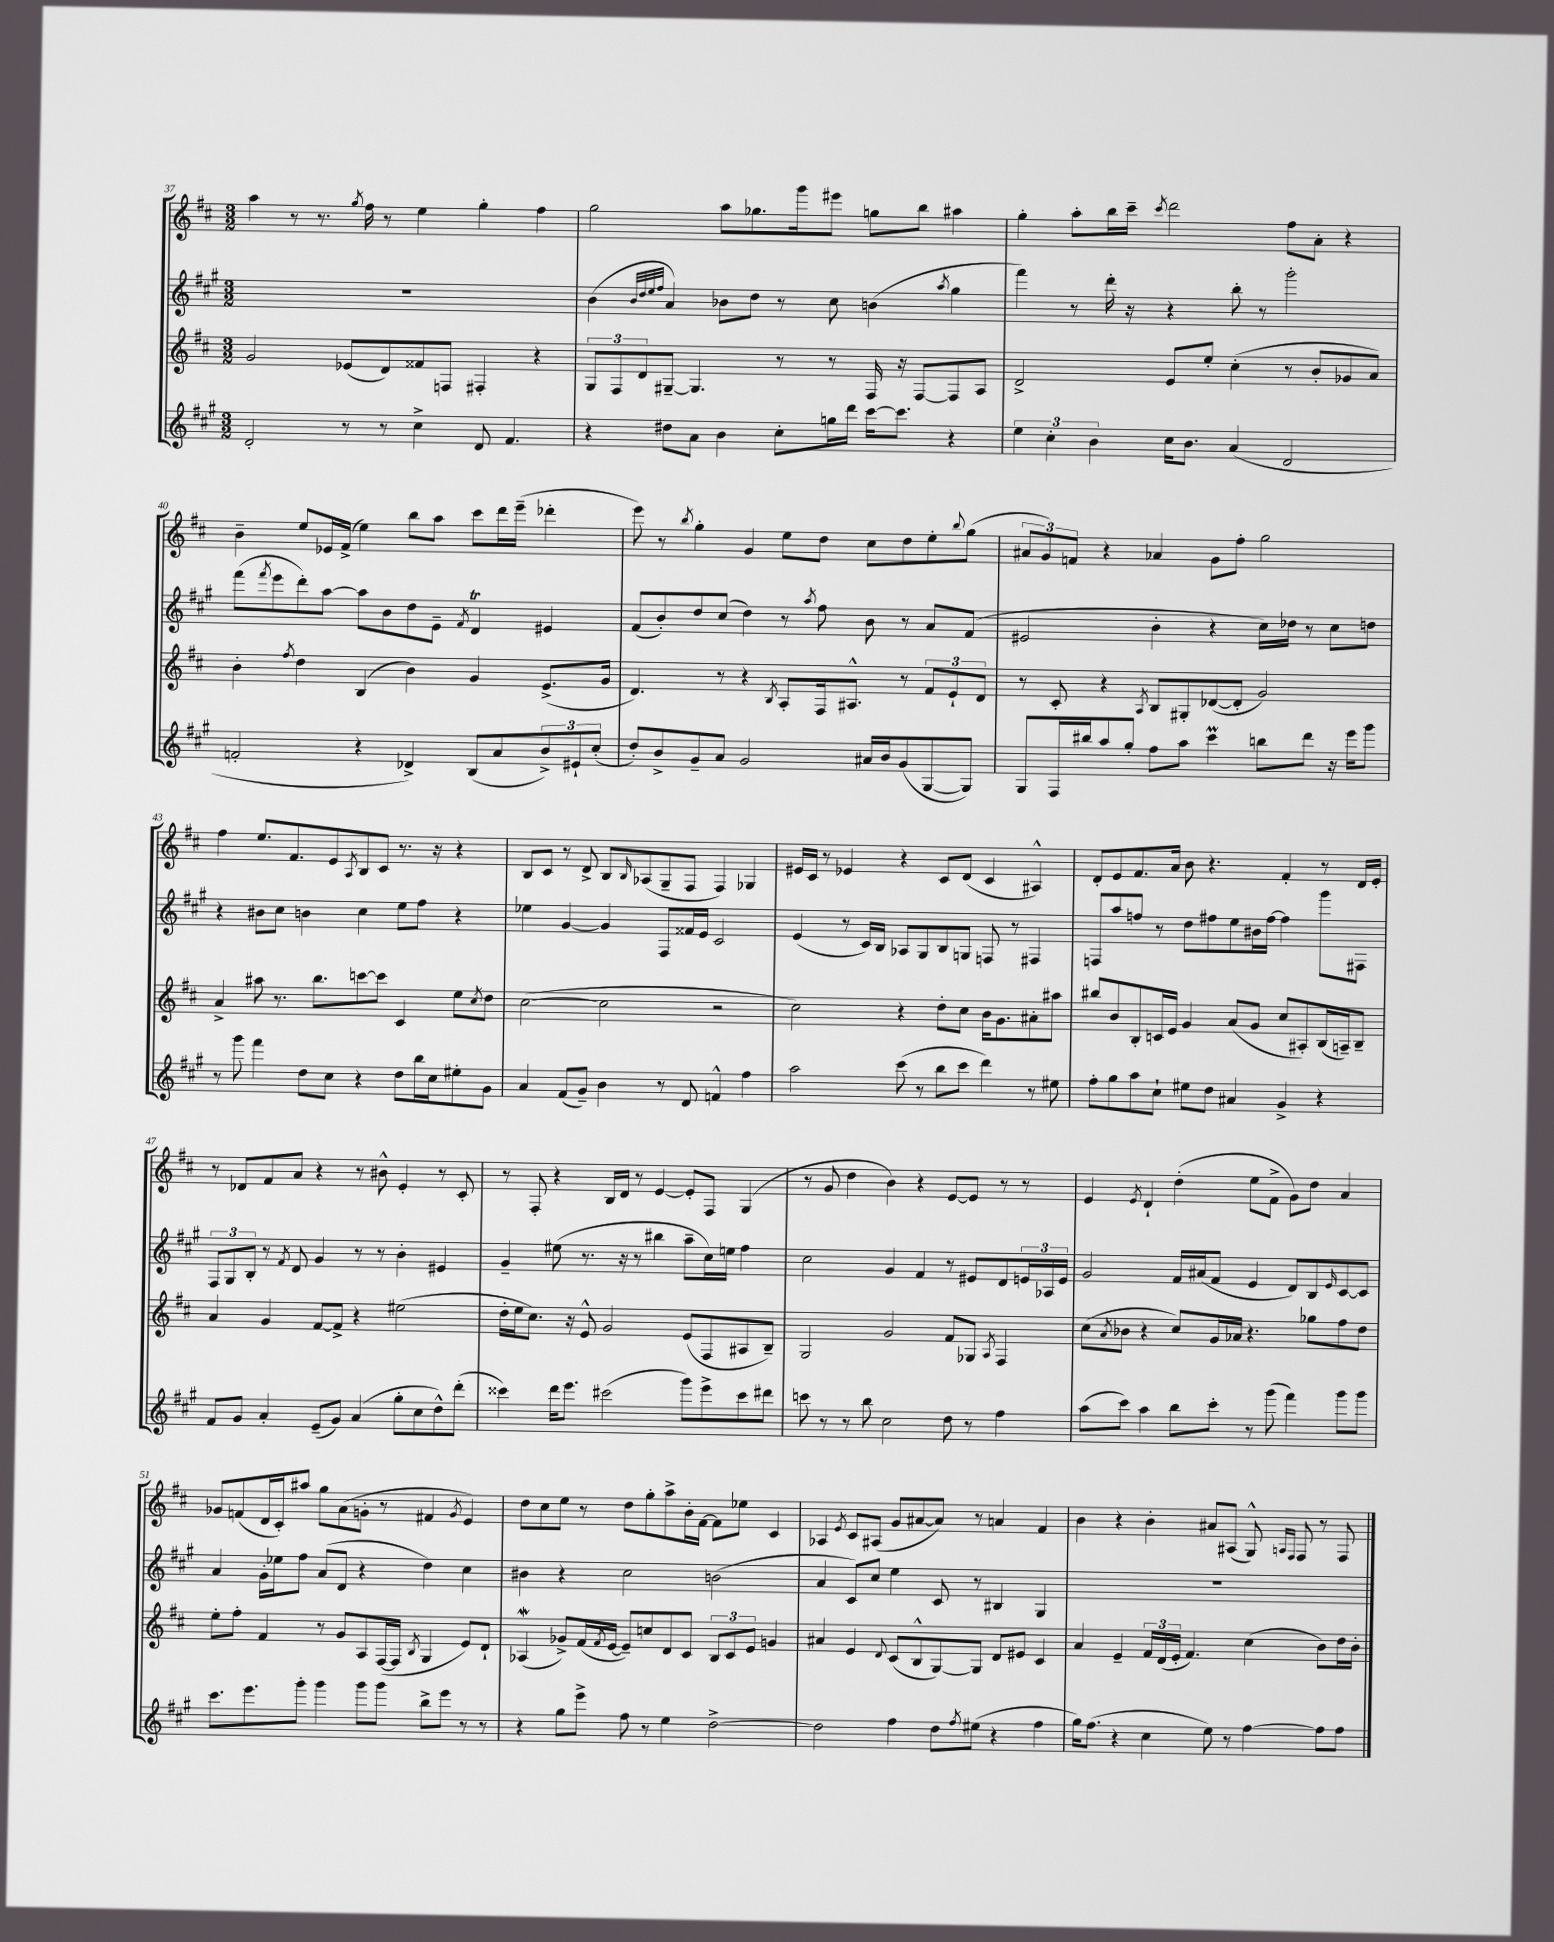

**kern	**kern	**kern	**kern
*part4	*part3	*part2	*part1
*staff4	*staff3	*staff2	*staff1
*clefG2	*clefG2	*clefG2	*clefG2
*k[f#c#g#]	*k[f#c#]	*k[f#c#g#]	*k[f#c#]
*M3/2	*M3/2	*M3/2	*M3/2
=37	=37	=37	=37
2d'/	2g/	1.r	4aa\
.	.	.	8r
.	.	.	8.r
8r	(8e-X/L	.	.
.	.	.	8qgg/
.	.	.	16ff#\
8r	8d/)	.	8r
4cc#^\	8f##X/	.	4ee\
.	8Fn/J	.	.
8d/	4F#X'/	.	4gg'\
4.f#/	.	.	.
.	4r	.	4ff#\
=38	=38	=38	=38
4r	12G/L	(4b\	2gg\
.	12F#/	.	.
.	12d/	.	.
.	.	32qqb/LLL	.
.	.	32qqdd/	.
.	.	32qqee/	.
.	.	32qqff#/JJJ	.
8dd#X\L	[8G#X~/J	4a/)	.
8a\J	4.G#/]	.	.
4b\	.	8b-X\L	8aa\L
.	.	8dd\J	8.gg-X\
8cc#'\L	8r	8r	.
.	.	.	16ggg\k
16ggn\L	8r	8cc#\	8eee#X\J
16ddd\JJ	.	.	.
[16ccc#\KL	16F#/	(4bn\	8ggn\L
8.ccc#\J]	16r	.	.
.	[8F#/L	.	8bb\J
.	.	8qaa/	.
4r	8F#/]	4gg#\	4aa#X\
.	8A/J	.	.
=39	=39	=39	=39
6ee\	2d^/	4fff#\)	4gg'\
6cc#'\	.	.	.
.	.	8r	8aa'\L
6b\	.	.	.
.	.	16ddd'\	16bb\L
.	.	16r	16ccc#~\JJ
.	.	.	8qccc#/
16cc#\KL	8e/L	4r	2ddd\
8.b\J	.	.	.
.	8ee'/J	.	.
(4a/	(4cc#'\	8bb'\	.
.	.	8r	.
2d/	8r	2ggg#'\	8ff#\L
.	8b'/L	.	8a'\J
.	8g-X/	.	4r
.	8a/J)	.	.
!!LO:LB:g=z
=40	=40	=40	=40
2fn'/	4b'\	(8fff#\L	4b~\
.	.	8qfff#/	.
.	.	8eee\	.
.	8qff#/	.	.
.	4dd\	8ddd'\)	8ee/L
.	.	[8aa\J	16e-X/L
.	.	.	(16f#^/JJ
4r	(4B/	8aa\L]	4ee\)
.	.	8b\	.
4d-X^/)	4b\)	8dd\	8bb\L
.	.	8e~\J	8aa\J
.	.	8qf#/	.
(8B/L	4g/	4dT/	8ccc#\L
8a/	.	.	16ddd\L
.	.	.	(16eee~\JJ
12b^/)	(8.e^/L	4e#X/	4ddd-X'\
12e#X`/	.	.	.
(12cc#'/J	.	.	.
.	16g/Jk	.	.
=41	=41	=41	=41
8dd'/L)	4.d/)	(8f#/L	8eee\)
8b^/	.	8b'/)	8r
.	.	.	8qbb/
8g#~/	.	8dd/	4gg'\
8a/J	8r	(8cc#/J	.
2g#/	4r	4dd\)	4g/
.	8qB/	.	.
.	8A'/L	8r	8ee\L
.	.	8qaa/	.
.	16F#/k	8ff#\	8dd\J
.	8.A#X^^/J	.	.
16a#X/LL	.	8b\	8cc#\L
16b/J	.	.	.
(8g#/	8r	8r	8dd\
[8G#/	12f#/L	8a/L	8ee'\
.	12e`/	.	.
.	.	.	8qqbb/
8G#/J])	.	(8f#/J	(8gg\J
.	12d/J	.	.
=42	=42	=42	=42
8G#/L	8r	2e#X/	12a#X/L
.	.	.	12g/)
16F#/L	8c#'/	.	.
.	.	.	12fn/J
16bb#X/J	.	.	.
8aa/	4r	.	4r
8gg#'/J	.	.	.
.	8qA/	.	.
8ff#\L	8B/L	4b'\	4a-X/
8aa\J	8G#X'/	.	.
4ccc#m\	([8d-X/	4r	8g\L
.	8d-'/J]	.	8ff#'\J
8bbn\L	2g/)	16cc#\LL)	2gg\
.	.	16dd-X\JJ	.
8ddd\J	.	8r	.
16r	.	8cc#\L	.
16eee\KL	.	.	.
8ggg#\J	.	8ddn\J	.
!!LO:LB:g=z
=43	=43	=43	=43
8r	4a^/	4r	4ff#\
8ggg#\	.	.	.
4fff#\	8aa#X\	8b#X\L	8.ee/L
.	8.r	8cc#\J	.
.	.	.	8.f#/
8dd\L	.	4bn\	.
.	8.bb\L	.	.
8cc#\J	.	.	8e/
.	.	.	8qA/
4r	[8cccn\	4cc#\	8B/
.	8ccc\J]	.	8c#/J
8dd\L	4c#/	8ee\L	8.r
16bb\L	.	8ff#\J	.
16cc#\J	.	.	16r
8ee#X'\	8ee\L	4r	4r
.	8qcc#/	.	.
8g#\J	8dd\J	.	.
=44	=44	=44	=44
4a/	([2cc#\	4ee-X\	8B/L
.	.	.	8c#/J
(8f#/L	.	[4g#/	8r
8g#~/J)	.	.	8d^/
4b\	2cc#\]	4g#/]	8B/L
.	.	.	16qqB/
.	.	.	(8A-X/
8r	.	8F#/L	8G~/
8d/	.	16f##X/L	8F#/J
.	.	16e/JJ	.
4fn^^/	2r	2c#/	4F#/)
4ff#\	.	.	4G-X/
=45	=45	=45	=45
2aa\	2cc#\)	(4e/	16e#X/LL
.	.	.	16c#/JJ
.	.	.	8r
.	.	8r	4e-X/
.	.	16c#/LL)	.
.	.	16B/JJ	.
(8ccc#\	4r	8A-X/L	4r
8r	.	8G#/	.
8bb\L	8dd'\L	8B/	8c#/L
8ccc#\J	8cc#\J	8Gn/J	(8d/J
4ddd\)	16b\KL	8Fn/	4c#/
.	8.g\	.	.
.	.	8r	.
8r	8a#X'\	4F#X/	4A#X^^/)
8ee#X\	8aa#X\J	.	.
=46	=46	=46	=46
8ff#'\L	8bb#X/L	8Fn/L	8d'/L
8gg#\	8b/	8aa/	8e/
8aa\	8B'/	8ffn/J	8.f#/
8cc#`\J	16cn/L	8r	.
.	16e/JJ	.	16a/Jk
8ee#X\L	4g/	8dd\L	8b\
8dd\J	.	8ff#X\	4.r
4a#X/	(8a/L	8ee\	.
.	8g/J	16b#X\L	.
.	.	[16ff#\JJ	.
4g#^/	8cc#/L	4ff#\]	4f#'/
.	8A#X'/)	.	.
4r	(16B/L	8ggg#\L	8r
.	16An~/J)	.	.
.	8B~/J	8F#X\J	16d/LL
.	.	.	16e'/JJ
!!LO:LB:g=z
=47	=47	=47	=47
8f#/L	4a/	12F#/L	8r
.	.	12G#/	.
8g#/J	.	.	8d-X/L
.	.	12B'/J	.
4a'/	4g/	8r	8f#/
.	.	8qf#/	.
.	.	8d/	8a/J
(8e~/L	[8f#/L	4g#/	4r
8g#/J)	8f#^/J]	.	.
(4a/	4r	8r	8r
.	.	8r	8b#X^^\
8gg#'\L	(2ee#X\	4b'\	4e'/
8cc#\	.	.	.
8dd^^\)	.	4e#X/	8r
(8ddd'\J	.	.	8c#'/
=48	=48	=48	=48
4ccc##X\)	16dd'\LL	4g#~/	8r
.	16ee\J	.	.
.	8.cc#\J)	.	8F#'/
16ddd\KL	.	(8ee#X\	4r
8.eee\J	16r	.	.
.	8e^^/	8.r	.
(2ccc#X\	2g/	.	16B/LL
.	.	16r	16d/JJ
.	.	8r	8r
.	.	4bb#X\	[4e/
8ggg#\L)	(8e/L	8aa~\L	8e'/L]
8eee^\	8F#/	16cc#\L)	8F#/J
.	.	16een\JJ	.
8ccc#\	8A#X/	4ff#\	(4G/
8ddd#X\J	8B~/J)	.	.
=49	=49	=49	=49
8cccn\	2G/	2cc#\	8r
8r	.	.	8g/
8r	.	.	4dd\
8bb\	.	.	.
2cc#\	2g/	4g#/	4b\)
.	.	4f#/	4r
8dd\	8f#/L	8r	[8e/L
8r	8G-X/J	8e#X/L	8e/J]
.	8qA/	.	.
4ff#\	4F#/	8d/	8r
.	.	24en/L	8r
.	.	24A-X/	.
.	.	24e/JJ	.
=50	=50	=50	=50
(8aa\L	(8cc#\L	2g#/	4e/
.	8qa/	.	.
8ccc#\J)	8b-X\J	.	.
.	.	.	8qe/
4aa\	4r	.	4d`/
8bb\L	8cc#/L)	16f#/LL	(4dd'\
.	.	(16a#X/J	.
8ccc#'\J	16g/L	8f#/J	.
.	16a-X/JJ	.	.
8r	4.r	4e/	8ee\L
(8ggg#\	.	.	8f#^\J
4fff#\)	.	8d/L)	8g\L)
.	8gg-X\L	8B/	8dd\J
.	.	16qqe/	.
8ggg#\L	8ff#\	[8c#/	4a/
8ggg#\J	8dd\J	8c#/J]	.
!!LO:LB:g=z
=51	=51	=51	=51
8.ccc#\L	8ee'\L	4a/	8g-X/L
.	8ff#'\J	.	(8fn/
8.eee\	.	.	.
.	4f#/	16g#'\LL	16d/L
.	.	16ee-X\J	16c#'/J)
8ggg#'\J	.	8ff#\J	8aa#X/J
4ggg#\	8r	(8a/L	8gg\L
.	8g/L	8d/J	(8a\
8ggg#\L	8A/	4r	8gn'\J
8ggg#\J	([16F#/L	.	8r
.	16F#/JJ]	.	.
.	8qB/	.	.
8bb^\L	4G/	4dd\)	4f#X/
8eee\J	.	.	.
.	.	.	8qg/
8r	8e/L)	4cc#\	4e/)
8r	8d`/J	.	.
=52	=52	=52	=52
4r	(4A-Xw/	4b#X\	8dd\L
.	.	.	8cc#\
8gg#\L	8g-X^/L)	4r	8ee\J
8eee^\J	(16f#/L	.	8r
.	8qf#/	.	.
.	[16e/JJ	.	.
8ff#\	8e~/L])	2cc#\	8dd\L
8r	8ccn/	.	8gg'\
4ee\	8d/	.	8aa^\
.	8c#/J	.	16b'\L
.	.	.	[16f#\JJ
[2dd^\	12B/L	(2bn\	8f#\L]
.	12c#/	.	.
.	.	.	8ee-X\J
.	12e/J	.	.
.	4gn/	.	4c#/
=53	=53	=53	=53
2dd\]	4a#X/	4a/	4A-X/
.	.	.	8qe/
.	4e/	8c#/L)	8c#/L
.	.	8cc#/J	(8A#X/J
.	8qqd/	.	.
4ff#\	(8c#/L	4ee\	8g/L
.	8B^^/	.	[8a#X/
8dd\L	[8G/)	8c#/	8a#/J])
8qff#/	.	.	.
(8ee#X\J	8G/J]	8r	8r
4r	8d/L	4B#X/	4an/
.	8e#X/J	.	.
4ff#\	4c#/	4G#/	4f#/
=54	=54	=54	=54
16gg#\KL)	4a/	1.r	4b\
(8.ff#\J	.	.	.
4r	4e~/	.	4r
4cc#\	24f#/LL	.	4b'\
.	(24d/	.	.
.	24e'/JJ	.	.
.	4.f#/)	.	.
8ee\)	.	.	8a#X/L
8r	.	.	(8A#X/J
[4ff#\	(4cc#\	.	8G^^/)
.	.	.	16qqAn/LL
.	.	.	16qqF#/JJ
.	.	.	8F#/
8ff#\L]	8b\L)	.	8r
8ff#\J	16dd\L	.	8F#/
.	16b'\JJ	.	.
==	==	==	==
*-	*-	*-	*-
